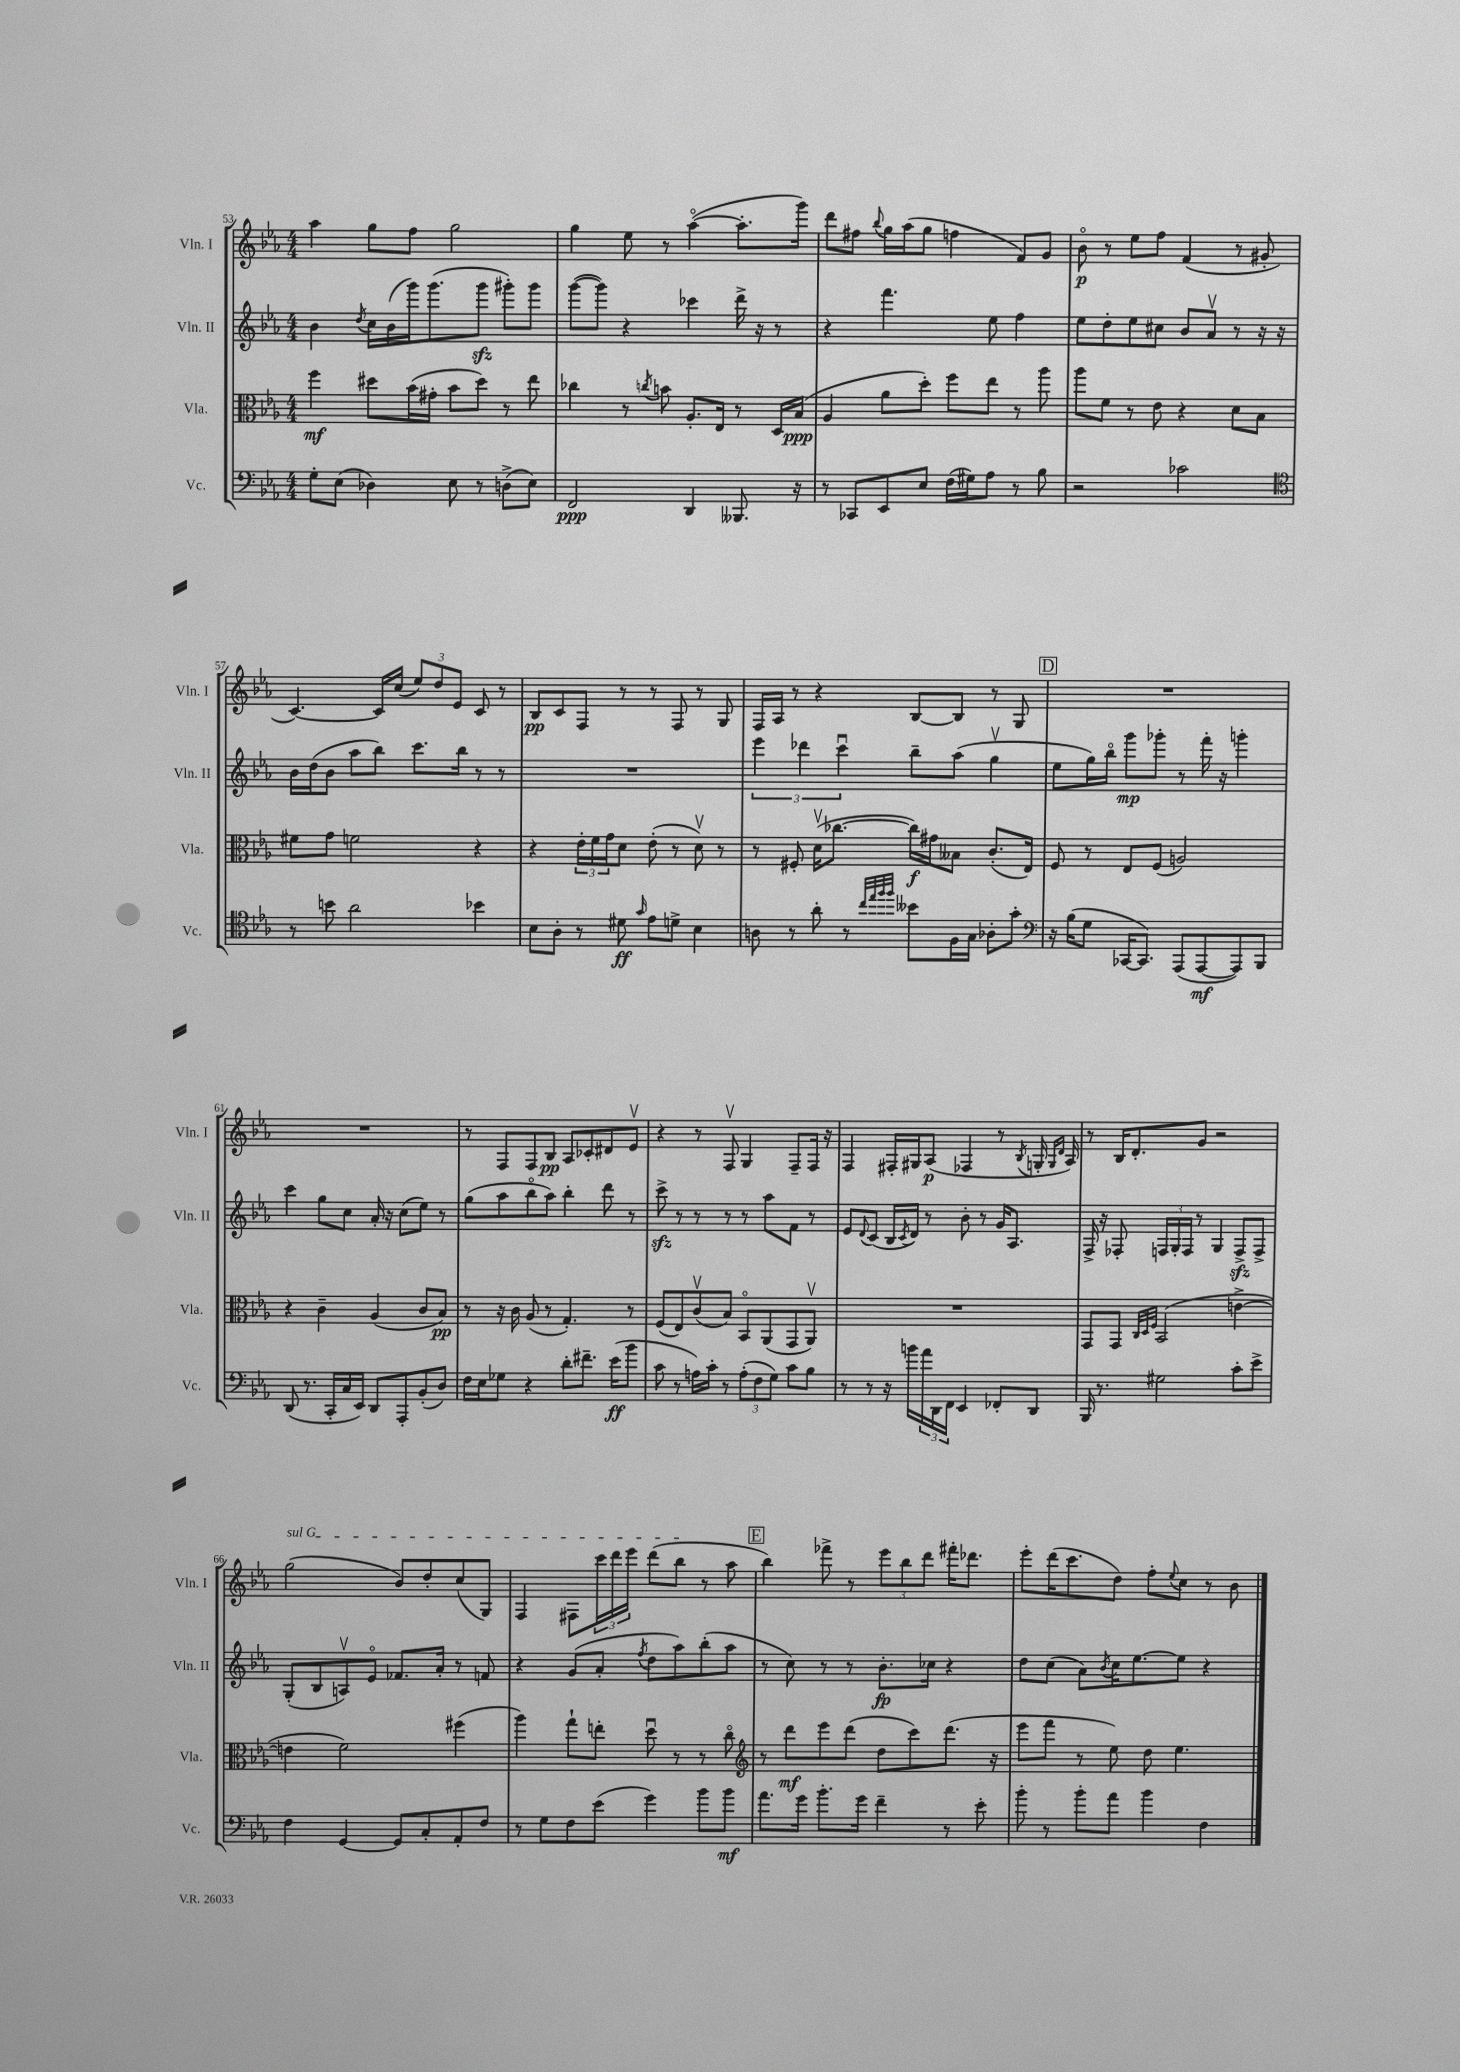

**kern	**dynam	**kern	**dynam	**kern	**dynam	**kern	**dynam
*part4	*part4	*part3	*part3	*part2	*part2	*part1	*part1
*staff4	*staff4	*staff3	*staff3	*staff2	*staff2	*staff1	*staff1
*I"Vc.	*	*I"Vla.	*	*I"Vln. II	*	*I"Vln. I	*
*I'Vc.	*	*I'Vla.	*	*I'Vln. II	*	*I'Vln. I	*
*clefF4	*	*clefC3	*	*clefG2	*	*clefG2	*
*k[b-e-a-]	*	*k[b-e-a-]	*	*k[b-e-a-]	*	*k[b-e-a-]	*
*M4/4	*	*M4/4	*	*M4/4	*	*M4/4	*
=53	=53	=53	=53	=53	=53	=53	=53
8G'\L	.	4ff\	mf	4b-\	.	4aa-\	.
(8E-\J	.	.	.	.	.	.	.
.	.	.	.	8qdd/	.	.	.
4D-X\)	.	8dd#X\L	.	16cc\LL	.	8gg\L	.
.	.	.	.	(16b-\	.	.	.
.	.	(16b-\L	.	16ggg\J)	.	8ff\J	.
.	.	16g#X'\JJ	.	(8.ggg\	.	.	.
8E-\	.	8b-\L	.	.	.	2gg\	.
8r	.	8dd#\J)	.	8gggzz\J	.	.	.
(8Dn^\L	.	8r	.	8ggg#X'\L)	.	.	.
8E-\J)	.	8ee-\	.	8ggg#\J	.	.	.
=54	=54	=54	=54	=54	=54	=54	=54
2FF/	ppp	4cc-X\	.	([8ggg\L	.	4gg\	.
.	.	.	.	8ggg\J])	.	.	.
.	.	8r	.	4r	.	8ee-\	.
.	.	8qccn/	.	.	.	.	.
.	.	8bn\	.	.	.	8r	.
4DD/	.	8.A-'/L	.	4ccc-X\	.	([4aa-\	.
.	.	16E-/Jk	.	.	.	.	.
8.BBB--X/	.	8r	.	16ddd^\	.	8.aa-'\L]	.
.	.	.	.	16r	.	.	.
.	.	16D/LL	.	8r	.	.	.
16r	.	(16B-/JJ	ppp	.	.	16ggg\Jk)	.
=55	=55	=55	=55	=55	=55	=55	=55
8r	.	4A-/	.	4r	.	8ddd\L	.
8CC-X/L	.	.	.	.	.	8ff#X\J	.
.	.	.	.	.	.	8qqbb-/	.
8EE-/	.	8a-\L	.	4.fff\	.	16gg\LL	.
.	.	.	.	.	.	(16aa-\J	.
8E-/J	.	8dd'\J)	.	.	.	8gg\J	.
(16F\LL	.	8ff\L	.	.	.	4ffn\	.
16G#X\J)	.	.	.	.	.	.	.
8A-\J	.	8ee-\J	.	8ee-\	.	.	.
8r	.	8r	.	4ff\	.	8f/L)	.
8B-\	.	8aa-\	.	.	.	8g/J	.
=56	=56	=56	=56	=56	=56	=56	=56
2r	.	8aa-\L	.	8ee-\L	.	8b-\	p
.	.	8f\J	.	8dd'\	.	8r	.
.	.	8r	.	8ee-\	.	8ee-\L	.
.	.	8e-\	.	8cc#X\J	.	8ff\J	.
2c-X\	.	4r	.	8b-/L	.	(4f/	.
.	.	.	.	8a-v/J	.	.	.
.	.	8d\L	.	8r	.	8r	.
.	.	8B-\J	.	16r	.	8g#X'/	.
.	.	.	.	16r	.	.	.
!!LO:LB:g=z
=57	=57	=57	=57	=57	=57	=57	=57
*clefC4	*	*	*	*	*	*	*
8r	.	8f#X\L	.	16b-\LL	.	[4.c/)	.
.	.	.	.	(16dd\J	.	.	.
8bn\	.	8g\J	.	8b-\J	.	.	.
2a-\	.	2fn\	.	8aa-\L	.	.	.
.	.	.	.	8bb-\J)	.	16c/LL]	.
.	.	.	.	.	.	(16cc/JJ	.
.	.	.	.	8.ccc\L	.	12ee-/L)	.
.	.	.	.	.	.	12dd/	.
.	.	.	.	.	.	12e-/J	.
.	.	.	.	16bb-\Jk	.	.	.
4b-X\	.	4r	.	8r	.	8c/	.
.	.	.	.	8r	.	8r	.
=58	=58	=58	=58	=58	=58	=58	=58
8B-\L	.	4r	.	1r	.	8B-/L	pp
8A-'\J	.	.	.	.	.	8c/	.
8r	.	24e-'\LL	.	.	.	8F/J	.
.	.	24f\	.	.	.	.	.
.	.	24g\J	.	.	.	.	.
8d#X\	ff	8d\J	.	.	.	8r	.
16qqg/	.	.	.	.	.	.	.
8e-\L	.	(8e-'\	.	.	.	8r	.
8dn^\J	.	8r	.	.	.	8F/	.
4B-\	.	8dv\)	.	.	.	8r	.
.	.	8r	.	.	.	8G/	.
=59	=59	=59	=59	=59	=59	=59	=59
8An\	.	8r	.	6eee-\	.	16F/LL	.
.	.	.	.	.	.	16A-/JJ	.
8r	.	8F#X'/	.	.	.	8r	.
.	.	.	.	6ddd-X\	.	.	.
8a-'\	.	(16dv\KL	.	.	.	4r	.
.	.	[8.cc-X\J	.	.	.	.	.
.	.	.	.	6cccu\	.	.	.
8r	.	.	.	.	.	.	.
32qqcc/LLL	.	.	.	.	.	.	.
32qqee-/	.	.	.	.	.	.	.
32qqff/	.	.	.	.	.	.	.
32qqff/JJJ	.	.	.	.	.	.	.
8b--X\L	.	16cc-\LL])	f	8bb-~\L	.	[8B-/L	.
.	.	16g#X\J	.	.	.	.	.
16F\L	.	8B--X\J	.	(8aa-\J	.	8B-/J]	.
16G\JJ	.	.	.	.	.	.	.
8A-X'\L	.	(8.c'/L	.	4ggv\	.	8r	.
8g'\J	.	.	.	.	.	8G/	.
.	.	16E-/Jk)	.	.	.	.	.
!!LO:REH:place=s1:t=D
=60	=60	=60	=60	=60	=60	=60	=60
*clefF4	*	*	*	*	*	*	*
16r	.	8F/	.	8ee-\L	.	1r	.
(16B-\KL	.	.	.	.	.	.	.
8G\J	.	8r	.	16gg\L)	.	.	.
.	.	.	.	16bb-\JJ	.	.	.
[16CC-X/KL	.	8E-/L	.	8ggg\L	mp	.	.
8.CC-/J])	.	.	.	.	.	.	.
.	.	(8F/J	.	8ggg-X'\J	.	.	.
(8AAA-/L	.	2An/)	.	8r	.	.	.
[8AAA-/	mf	.	.	16fff'\	.	.	.
.	.	.	.	16r	.	.	.
8AAA-/])	.	.	.	4gggn'\	.	.	.
8BBB-/J	.	.	.	.	.	.	.
!!LO:LB:g=z
=61	=61	=61	=61	=61	=61	=61	=61
(8DD/	.	4r	.	4ccc\	.	1r	.
8.r	.	.	.	.	.	.	.
.	.	4c~\	.	8gg\L	.	.	.
16CC'/LL	.	.	.	.	.	.	.
16C/	.	.	.	8cc\J	.	.	.
16EE-/JJ)	.	.	.	.	.	.	.
8DD/L	.	(4A-/	.	16a-'/	.	.	.
.	.	.	.	16r	.	.	.
8AAA-'/	.	.	.	(8cc\L	.	.	.
(8BB-'/	.	8c/L	.	8ee-\J)	.	.	.
8D/J)	.	8B-/J)	pp	8r	.	.	.
=62	=62	=62	=62	=62	=62	=62	=62
16F\LL	.	8r	.	(8gg\L	.	8r	.
16E-\J	.	.	.	.	.	.	.
8G-X\J	.	16r	.	8aa-\	.	8F/L	.
.	.	16c\	.	.	.	.	.
4r	.	(8A-/	.	8bb-\	.	8F/	.
.	.	8r	.	8aa-\J)	.	8B-/J	pp
8d'\L	.	4.G'/)	.	4bb-'\	.	8A-/L	.
8.f#X~\J	.	.	.	.	.	8c-X'/	.
.	.	.	.	8ddd\	.	8d#X/	.
(16e-\KL	ff	.	.	.	.	.	.
8b-\J	.	8r	.	8r	.	8e-v/J	.
=63	=63	=63	=63	=63	=63	=63	=63
8c\	.	(8F/L	.	8ccczz^\	.	4r	.
8r	.	8E-/)	.	8r	.	.	.
16An\LL)	.	(8cv/	.	8r	.	8r	.
16c'\JJ	.	.	.	.	.	.	.
8r	.	8B-/J)	.	8r	.	8Fv/	.
(12A'\L	.	8BB-/L	.	8r	.	4G/	.
12F\	.	.	.	.	.	.	.
.	.	(8AA-/	.	8aa-\L	.	.	.
12G\J)	.	.	.	.	.	.	.
8c\L	.	8GG/	.	8f\J	.	8F~/L	.
8B-\J	.	8AA-v/J)	.	8r	.	16F/Jk	.
.	.	.	.	.	.	16r	.
=64	=64	=64	=64	=64	=64	=64	=64
8r	.	1r	.	8e-/L	.	4F/	.
.	.	.	.	8qqd/	.	.	.
8r	.	.	.	(8c/J	.	.	.
16r	.	.	.	16B-/LL	.	16F#X'/LL	.
.	.	.	.	8qc/	.	.	.
16bn\LL	.	.	.	16d/JJ)	.	16G#X/J	.
24a-\	.	.	.	8r	.	(8A-/J	p
24DD\	.	.	.	.	.	.	.
24FF\JJ	.	.	.	.	.	.	.
4EE-/	.	.	.	8b-'\	.	4F-X/	.
.	.	.	.	8r	.	.	.
8FF-X'/L	.	.	.	16g/KL	.	8r	.
.	.	.	.	8.A-/J	.	.	.
.	.	.	.	.	.	8qB-/	.
8DD/J	.	.	.	.	.	16Gn'/	.
.	.	.	.	.	.	16qqG/LL	.
.	.	.	.	.	.	16qqd/JJ	.
.	.	.	.	.	.	16A-/)	.
=65	=65	=65	=65	=65	=65	=65	=65
16BBB-/	.	8GG/L	.	16F^/	.	8r	.
8.r	.	.	.	16r	.	.	.
.	.	8GG/J	.	8F-X'/	.	16B-/KL	.
.	.	.	.	.	.	8.d'/	.
.	.	32qqC/LLL	.	.	.	.	.
.	.	32qqD/	.	.	.	.	.
.	.	32qqF/JJJ	.	.	.	.	.
2G#X\	.	(2BB-/	.	24Fn/LL	.	.	.
.	.	.	.	24G'/	.	.	.
.	.	.	.	24F/JJ	.	.	.
.	.	.	.	8r	.	8g/J	.
.	.	.	.	4G/	.	2r	.
8c'\L	.	[4en^\	.	8Fzz^/L	.	.	.
8e-^\J	.	.	.	8F^/J	.	.	.
!!LO:LB:g=z
=66	=66	=66	=66	=66	=66	=66	=66
!	!	!	!	!	!	!LO:TX:a:i:t=sul G	!
4F\	.	4en\]	.	(8G'/L	.	(2gg\	.
.	.	.	.	8B-/	.	.	.
[4GG/	.	2f\)	.	8Anv/)	.	.	.
.	.	.	.	8e-/J	.	.	.
8GG/L]	.	.	.	8.f-X/L	.	8b-/L)	.
8C'/	.	.	.	.	.	8dd'/	.
.	.	.	.	16a-'/Jk	.	.	.
8AA-'/	.	(4ff#X\	.	8r	.	(8cc/	.
8F/J	.	.	.	8fn/	.	8G/J)	.
=67	=67	=67	=67	=67	=67	=67	=67
8r	.	4aa-\)	.	4r	.	4F/	.
8G\L	.	.	.	.	.	.	.
8F\	.	8gg`\L	.	(8g/L	.	8F#X\L	.
(8e-\J	.	8een'\J	.	8a-'/J	.	24ccc\L	.
.	.	.	.	.	.	24ddd\	.
.	.	.	.	.	.	24eee-\JJ	.
.	.	.	.	8qff/	.	.	.
4g\)	.	8ddu\	.	8dd\L	.	(8ddd\L	.
.	.	8r	.	8aa-\)	.	8bb-\J	.
8b-\L	.	8r	.	(8bb-'\	.	8r	.
8b-\J	mf	8cc\	.	8aa-\J	.	8aa-\	.
!!LO:REH:place=s1:t=E
=68	=68	=68	=68	=68	=68	=68	=68
*	*	*clefG2	*	*	*	*	*
8.a-\L	.	8r	.	8r	.	4bb-\)	.
.	.	8ddd\L	mf	8cc\)	.	.	.
16g\Jk	.	.	.	.	.	.	.
8.b-'\L	.	8eee-\	.	8r	.	8fff-X^\	.
.	.	(8ddd\J	.	8r	.	8r	.
16g\Jk	.	.	.	.	.	.	.
4f~\	.	8dd\L	.	8.b-'\L	fp	12eee-\L	.
.	.	.	.	.	.	12bb-\	.
.	.	8ccc\)	.	.	.	.	.
.	.	.	.	.	.	12ddd\J	.
.	.	.	.	16cc-X\Jk	.	.	.
8r	.	(8.ddd\J	.	4r	.	16fff#X'\KL	.
.	.	.	.	.	.	8.ddd-X\J	.
8e-'\	.	.	.	.	.	.	.
.	.	16r	.	.	.	.	.
=69	=69	=69	=69	=69	=69	=69	=69
8b-'\	.	8eee-\L	.	8dd\L	.	8eee-'\L	.
8r	.	8fff\J	.	(8cc\J	.	(16ddd\K	.
.	.	.	.	.	.	8.ccc\	.
8b-'\L	.	8r	.	8a-\L)	.	.	.
.	.	.	.	8qb-/	.	.	.
8a-\J	.	8ee-\)	.	16cc\K	.	8dd\J)	.
.	.	.	.	[8.ee-\	.	.	.
4b-\	.	8dd\	.	.	.	8ff'\L	.
.	.	.	.	.	.	8qqee-/	.
.	.	4.ee-\	.	8ee-\J]	.	8cc\J	.
4F\	.	.	.	4r	.	8r	.
.	.	.	.	.	.	8b-\	.
==	==	==	==	==	==	==	==
*-	*-	*-	*-	*-	*-	*-	*-
